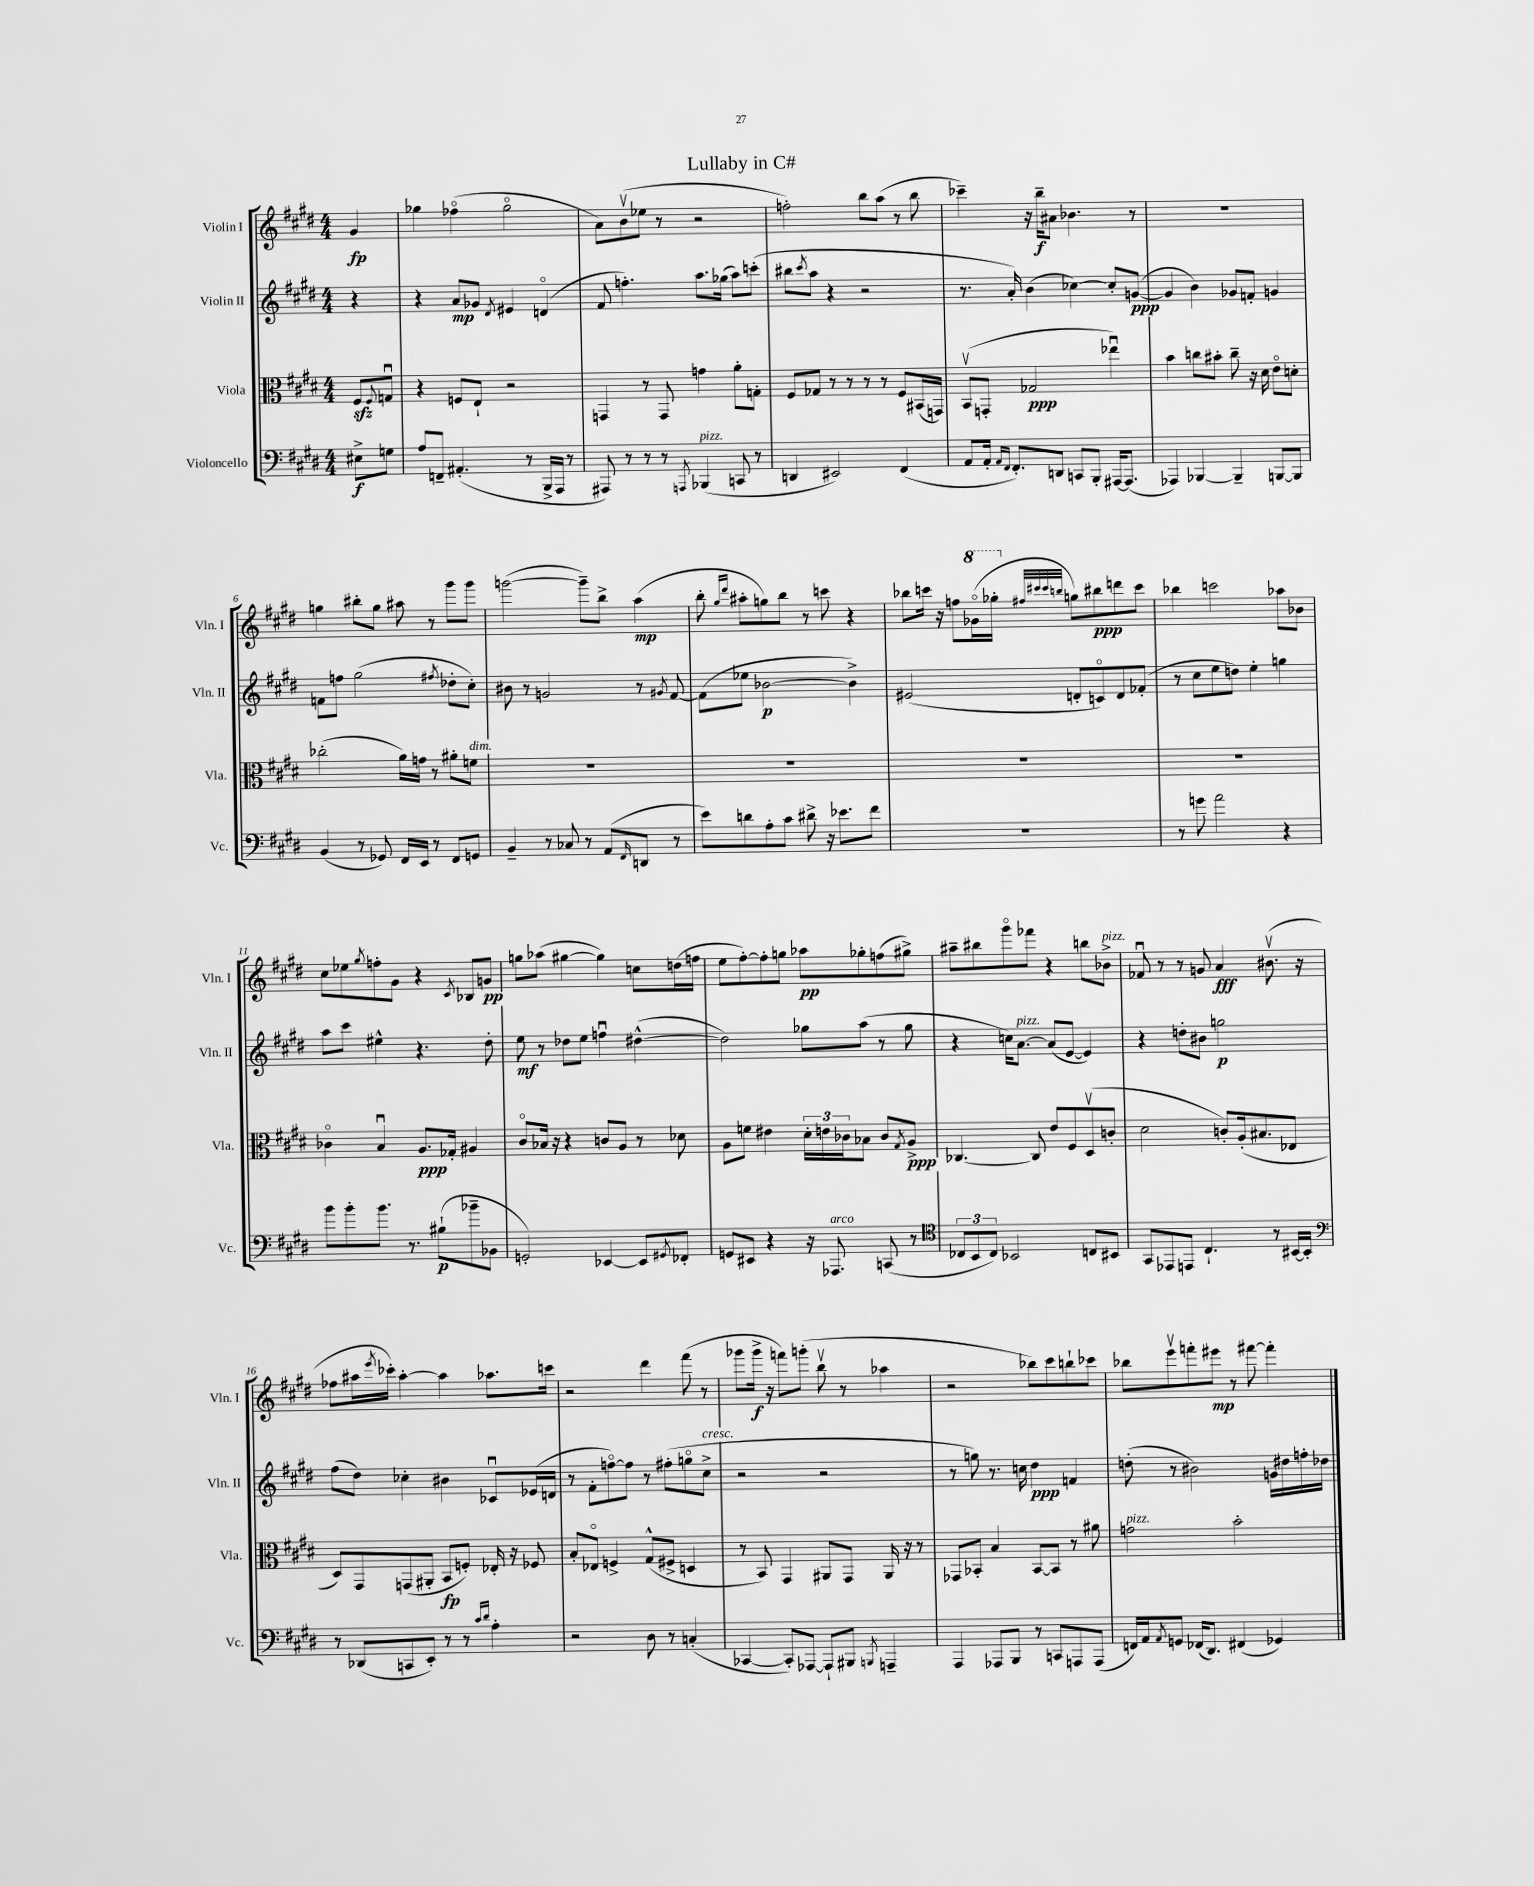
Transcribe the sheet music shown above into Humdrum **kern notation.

**kern	**dynam	**kern	**dynam	**kern	**dynam	**kern	**dynam
*part4	*part4	*part3	*part3	*part2	*part2	*part1	*part1
*staff4	*staff4	*staff3	*staff3	*staff2	*staff2	*staff1	*staff1
*I"Violoncello	*	*I"Viola	*	*I"Violin II	*	*I"Violin I	*
*I'Vc.	*	*I'Vla.	*	*I'Vln. II	*	*I'Vln. I	*
*clefF4	*	*clefC3	*	*clefG2	*	*clefG2	*
*k[f#c#g#d#]	*	*k[f#c#g#d#]	*	*k[f#c#g#d#]	*	*k[f#c#g#d#]	*
*M4/4	*	*M4/4	*	*M4/4	*	*M4/4	*
=	=	=	=	=	=	=	=
8E#X^\L	f	8F#zz/L	.	4r	.	4g#/	fp
.	.	8qqF#/	.	.	.	.	.
8Gn\J	.	8Gnu/J	.	.	.	.	.
=1	=1	=1	=1	=1	=1	=1	=1
8A/L	.	4r	.	4r	.	4gg-X\	.
8FFn~/J	.	.	.	.	.	.	.
(4.AA#X'/	.	8Fn/L	.	8a/L	mp	(4ff-X\	.
.	.	8E`/J	.	8g-X/J	.	.	.
.	.	.	.	8qd#/	.	.	.
.	.	2r	.	4e#X/	.	2gg-\	.
8r	.	.	.	.	.	.	.
16BBB^/LL	.	.	.	(4dn/	.	.	.
16AAA/JJ	.	.	.	.	.	.	.
8r	.	.	.	.	.	.	.
=2	=2	=2	=2	=2	=2	=2	=2
8AAA#X/)	.	4GGn/	.	8f#/	.	8a\L)	.
8r	.	.	.	4.ffn'\)	.	(8bv\	.
8r	.	8r	.	.	.	8ee-X\J	.
8r	.	8GG/	.	.	.	8r	.
8qAAAn/	.	.	.	.	.	.	.
!LO:TX:a:i:t=pizz.	!	!	!	!	!	!	!
(4BBB-X/	.	4gn\	.	8.aa\L	.	2r	.
.	.	.	.	(16gg-X\Jk	.	.	.
8CCn/	.	8a'\L	.	8aa\L)	.	.	.
8r	.	8Gn'\J	.	(8cccn'\J	.	.	.
=3	=3	=3	=3	=3	=3	=3	=3
4DDn/	.	8F#/L	.	8bb#X\L	.	2ffn'\)	.
.	.	.	.	8qccc#/	.	.	.
.	.	8G-X/J	.	8aa\J	.	.	.
2EE#X/)	.	8r	.	4r	.	.	.
.	.	8r	.	.	.	.	.
.	.	8r	.	2r	.	8bb\L	.
.	.	8r	.	.	.	(8aa\J	.
(4FF#/	.	8F#/L	.	.	.	8r	.
.	.	(16BB#X/L	.	.	.	8bb\	.
.	.	16GGn/JJ)	.	.	.	.	.
=4	=4	=4	=4	=4	=4	=4	=4
8AA/L	.	(8BBv/L	.	8.r	.	4ccc-X~\)	.
16AA'/Jk	.	8GGn'/J	.	.	.	.	.
16qqAA/LL	.	.	.	.	.	.	.
16qqFF#/JJ	.	.	.	.	.	.	.
8.FF#'/L)	.	.	.	16a'/)	.	.	.
.	.	2G-X/	ppp	(4b\	.	16r	.
.	.	.	.	.	.	16bb~\KL	f
8DDn/J	.	.	.	.	.	8a#X\J	.
8CCn/L	.	.	.	[4cc-X\)	.	4.b-X\	.
8BBB'/J	.	.	.	.	.	.	.
[16AAA#X/KL	.	4ee-Xu\)	.	8cc-'/L]	.	.	.
(8.AAA#/J]	.	.	.	.	.	.	.
.	.	.	.	([8gn/J	ppp	8r	.
=5	=5	=5	=5	=5	=5	=5	=5
4AAA-X/)	.	4b\	.	4g/]	.	1r	.
[4BBB-X/	.	8ccn\L	.	4b\)	.	.	.
.	.	8b#X'\J	.	.	.	.	.
4BBB-~/]	.	8cc~\	.	8g-X/L	.	.	.
.	.	16r	.	8fn'/J	.	.	.
.	.	16d#\	.	.	.	.	.
[8BBBn/L	.	8e\L	.	4gn/	.	.	.
8BBB/J]	.	8dn'\J	.	.	.	.	.
!!LO:LB:g=z
=6	=6	=6	=6	=6	=6	=6	=6
(4BB/	.	(2cc-X'\	.	8fn\L	.	4ggn\	.
.	.	.	.	8ffn\J	.	.	.
8r	.	.	.	(2gg#\	.	8bb#X'\L	.
8GG-X/)	.	.	.	.	.	8gg\J	.
16FF#/LL	.	16a\LL)	.	.	.	8aa#X\	.
16EE/JJ	.	16gn\JJ	.	.	.	.	.
8r	.	8r	.	.	.	8r	.
.	.	.	.	8qff#X/	.	.	.
8FF#/L	.	8a#X'\L	.	8dd-X'\L	.	8ggg#\L	.
!	!	!LO:TX:a:i:t=dim.	!	!	!	!	!
8GGn/J	.	8fn\J	.	8cc#'\J)	.	8ggg#\J	.
=7	=7	=7	=7	=7	=7	=7	=7
4BB~/	.	1r	.	8b#X\	.	([2gggn\	.
.	.	.	.	8r	.	.	.
8r	.	.	.	2gn/	.	.	.
8C-X/	.	.	.	.	.	.	.
8r	.	.	.	.	.	8ggg~\L])	.
(8AA/L	.	.	.	.	.	8bb^\J	.
16qqFF#/	.	.	.	.	.	.	.
8DDn/J	.	.	.	8r	.	(4aa\	mp
.	.	.	.	8qg#X/	.	.	.
8r	.	.	.	[8f#/	.	.	.
=8	=8	=8	=8	=8	=8	=8	=8
8e\L)	.	1r	.	(8f#\L]	.	8bb'\	.
.	.	.	.	.	.	16qqgg#/LL	.
.	.	.	.	.	.	16qqddd#/JJ	.
8dn\	.	.	.	8ee-X\J	.	8aa#X'\L	.
8A'\	.	.	.	[2b-X\	p	8ggn\)	.
8c#\J	.	.	.	.	.	8bb\J	.
8d#X^\	.	.	.	.	.	8r	.
16r	.	.	.	.	.	8cccn\	.
8.e-X\L	.	.	.	.	.	.	.
.	.	.	.	4b-^\])	.	4r	.
8f#\J	.	.	.	.	.	.	.
=9	=9	=9	=9	=9	=9	=9	=9
1r	.	1r	.	(2e#X/	.	8bb-X\L	.
.	.	.	.	.	.	16cccn\Jk	.
.	.	.	.	.	.	16r	.
.	.	.	.	.	.	8ffn\L	.
*	*	*	*	*	*	*8va	*
.	.	.	.	.	.	(16gg-X\L	.
.	.	.	.	.	.	16ggg-X'\JJ	.
*	*	*	*	*	*	*X8va	*
.	.	.	.	.	.	32qqff#X/LLL	.
.	.	.	.	.	.	32qqccc#X/	.
.	.	.	.	.	.	32qqccc#/	.
.	.	.	.	.	.	32qqbbn/JJJ	.
.	.	.	.	8dn'/L	.	8ggn\L)	.
.	.	.	.	8cn/)	.	8bb#X\	ppp
.	.	.	.	8d/	.	8dddn\	.
.	.	.	.	(8f-X'/J	.	8ccc#\J	.
=10	=10	=10	=10	=10	=10	=10	=10
8r	.	1r	.	8r	.	4bb-X\	.
8gn\	.	.	.	8cc#\L	.	.	.
2a\	.	.	.	8ee\	.	2cccn\	.
.	.	.	.	8ddn\J)	.	.	.
.	.	.	.	4ee'\	.	.	.
4r	.	.	.	4ggn\	.	8aa-X\L	.
.	.	.	.	.	.	8b-X\J	.
!!LO:LB:g=z
=11	=11	=11	=11	=11	=11	=11	=11
8b\L	.	4c-X\	.	8aa\L	.	8cc#\L	.
8b'\	.	.	.	8ccc#\J	.	8ee-X\	.
.	.	.	.	.	.	8qgg#/	.
8.b\J	.	4Bu/	.	4ee#X^^\	.	8ffn'\	.
.	.	.	.	.	.	8g#\J	.
8.r	.	.	.	.	.	.	.
.	.	8.A/L	ppp	4.r	.	4r	.
(8B#X`\L	p	.	.	.	.	.	.
.	.	16G-X'/Jk	.	.	.	.	.
.	.	.	.	.	.	8qc#/	.
8b-X~\	.	4A#X/	.	.	.	8B-X/L	.
8BB-X\J	.	.	.	8dd#'\	.	8gn/J	pp
=12	=12	=12	=12	=12	=12	=12	=12
2GGn'/)	.	8c#/L	.	8ee\	mf	8ggn\L	.
.	.	16B-X/Jk	.	8r	.	(8aa-X\J	.
.	.	16r	.	.	.	.	.
.	.	4r	.	8dd-X\L	.	[4gg#X\	.
.	.	.	.	8ee\J	.	.	.
[4EE-X/	.	8cn/L	.	4ffnu\	.	4gg#\])	.
.	.	8A/J	.	.	.	.	.
8EE-/L]	.	8r	.	([4dd#X^^\	.	8ccn\L	.
8qGG#X/	.	.	.	.	.	.	.
8FF-X'/J	.	8d-X\	.	.	.	(16ddn\L	.
.	.	.	.	.	.	16ffn\JJ	.
=13	=13	=13	=13	=13	=13	=13	=13
8GGn/L	.	8A\L	.	2dd#\])	.	8ee\L	.
8EE#X/J	.	8fn\J	.	.	.	[8ff#'\)	.
4r	.	4e#X\	.	.	.	8ff#'\]	.
.	.	.	.	.	.	8ggn\J	.
16r	.	24d#'\LL	.	8gg-X\L	.	8aa-X\L	pp
.	.	24en\	.	.	.	.	.
!LO:TX:a:i:t=arco	!	!	!	!	!	!	!
8.AAA-X/	.	.	.	.	.	.	.
.	.	24c-X\J	.	.	.	.	.
.	.	8B-X\J	.	(8aa\J	.	8gg-X'\	.
(8CCn/	.	8c-/L	.	8r	.	(8ffn\	.
.	.	8qG#/	.	.	.	.	.
8r	.	8A^/J	ppp	8gg-\	.	8gg#X^\J)	.
=14	=14	=14	=14	=14	=14	=14	=14
*clefC4	*	*	*	*	*	*	*
12C-X/L	.	[4.C-X/	.	4r	.	8aa#X~\L	.
12BB/	.	.	.	.	.	.	.
.	.	.	.	.	.	8bb#X\	.
12C-/J)	.	.	.	.	.	.	.
2BB-X/	.	.	.	16ccn\KL)	.	8ggg#\	.
!	!	!	!	!LO:TX:a:i:t=pizz.	!	!	!
.	.	.	.	[8.a\J	.	.	.
.	.	8C-/]	.	.	.	8fff-X\J	.
.	.	8e/L	.	(8a/L]	.	4r	.
.	.	8F#/	.	[8e/J	.	.	.
8Cn/L	.	(8D#v/	.	4e/])	.	8bbn\L	.
!	!	!	!	!	!	!LO:TX:a:i:t=pizz.	!
8BB#X/J	.	8cn'/J	.	.	.	8b-X^\J	.
=15	=15	=15	=15	=15	=15	=15	=15
8GG#/L	.	2d#\	.	4r	.	8f-Xu/	.
8EE-X/	.	.	.	.	.	8r	.
8EEn/J	.	.	.	8ddn'\L	.	8r	.
4.C#`/	.	.	.	8b#X\J	.	8gn/	.
.	.	8cn'/L)	.	2ggn\	p	4a/	fff
.	.	(16A'/k	.	.	.	.	.
.	.	8.B#X/	.	.	.	.	.
8r	.	.	.	.	.	(8.b#Xv\	.
[16BB#X/LL	.	8E-X/J	.	.	.	.	.
16BB#'/JJ]	.	.	.	.	.	16r	.
!!LO:LB:g=z
=16	=16	=16	=16	=16	=16	=16	=16
*clefF4	*	*	*	*	*	*	*
8r	.	8D#/L)	.	(8ff#\L	.	8ff-X\L	.
(8DD-X/L	.	8GG#/	.	8dd#\J)	.	16aa#X\L	.
.	.	.	.	.	.	8qeee/	.
.	.	.	.	.	.	16ccc-X'\JJ)	.
8CCn/	.	(8GGn/	.	4cc-X'\	.	[4aa#'\	.
8EE'/J)	.	8AA#X'/J	.	.	.	.	.
8r	.	8BB/L	fp	4b#X\	.	4aa#\]	.
8r	.	8Fn'/J)	.	.	.	.	.
16qqc#/LL	.	.	.	.	.	.	.
16qqd#/JJ	.	.	.	.	.	.	.
4A'\	.	16E-X'/	.	8c-Xu/L	.	8.aa-X\L	.
.	.	16r	.	.	.	.	.
.	.	8F-X/	.	(16e-X/L	.	.	.
.	.	.	.	16dn/JJ	.	16cccn\Jk	.
=17	=17	=17	=17	=17	=17	=17	=17
2r	.	8B'/L	.	8r	.	2r	.
.	.	8E-X/J	.	8f#'\L	.	.	.
.	.	4Fn^/	.	[8ffn\)	.	.	.
.	.	.	.	8ff\J]	.	.	.
8D#\	.	(8G#^^/L	.	8r	.	4ddd#\	.
8r	.	8F#X^/J	.	(8ff#X'\L	.	.	.
(4Cn'/	.	4Dn/	.	8ggn\	.	(8fff#\	.
!	!	!	!	!LO:TX:a:i:t=cresc.	!	!	!
.	.	.	.	8cc#^\J	.	8r	.
=18	=18	=18	=18	=18	=18	=18	=18
[4CC-X/	.	8r	.	2r	.	8ggg-X\L	.
.	.	8BB/)	.	.	.	16ggg-^\Jk	f
.	.	.	.	.	.	16r	.
8CC-'/L])	.	4GG#/	.	.	.	8fffn\L)	.
[8AAA-X/J	.	.	.	.	.	(8gggn'\J	.
8AAA-`/L]	.	8AA#X/L	.	2r	.	8bbv\	.
8BBB#X/J	.	8GG#/J	.	.	.	8r	.
8qBBBn/	.	.	.	.	.	.	.
4AAAn~/	.	16AA#/	.	.	.	4aa-X\	.
.	.	16r	.	.	.	.	.
.	.	8r	.	.	.	.	.
=19	=19	=19	=19	=19	=19	=19	=19
4AAA/	.	8GG-X/L	.	8r	.	2r	.
.	.	8BB-X'/J	.	8ggn\)	.	.	.
8AAA-X/L	.	4B/	.	8.r	.	.	.
8BBB/J	.	.	.	.	.	.	.
.	.	.	.	16ccn\	.	.	.
8r	.	[8BB-/L	.	4dd#\	ppp	8bb-X\L)	.
8CCn/L	.	8BB-/J]	.	.	.	8ccc#\	.
8AAAn/	.	8r	.	4fn/	.	8bbn`\	.
(8AAA/J	.	8a#X\	.	.	.	8ccc-X\J	.
=20	=20	=20	=20	=20	=20	=20	=20
!	!	!LO:TX:a:i:t=pizz.	!	!	!	!	!
16FFn/LL)	.	2gn\	.	(8ddn'\	.	8bb-X\L	.
16AA/J	.	.	.	.	.	.	.
8qAA/	.	.	.	.	.	.	.
8GGn/J	.	.	.	8r	.	8eeev\	.
(16FF-X/KL	.	.	.	2b#X\)	.	8fffn'\	.
8.DD#/J)	.	.	.	.	.	.	.
.	.	.	.	.	.	8eee#X\J	mp
(4FF#X/	.	2b'\	.	.	.	8r	.
.	.	.	.	.	.	[8fff#X\	.
4GG-X/)	.	.	.	16gn\LL	.	4fff#'\]	.
.	.	.	.	16dd#X\	.	.	.
.	.	.	.	16ffn'\	.	.	.
.	.	.	.	16dd-X\JJ	.	.	.
==	==	==	==	==	==	==	==
*-	*-	*-	*-	*-	*-	*-	*-
